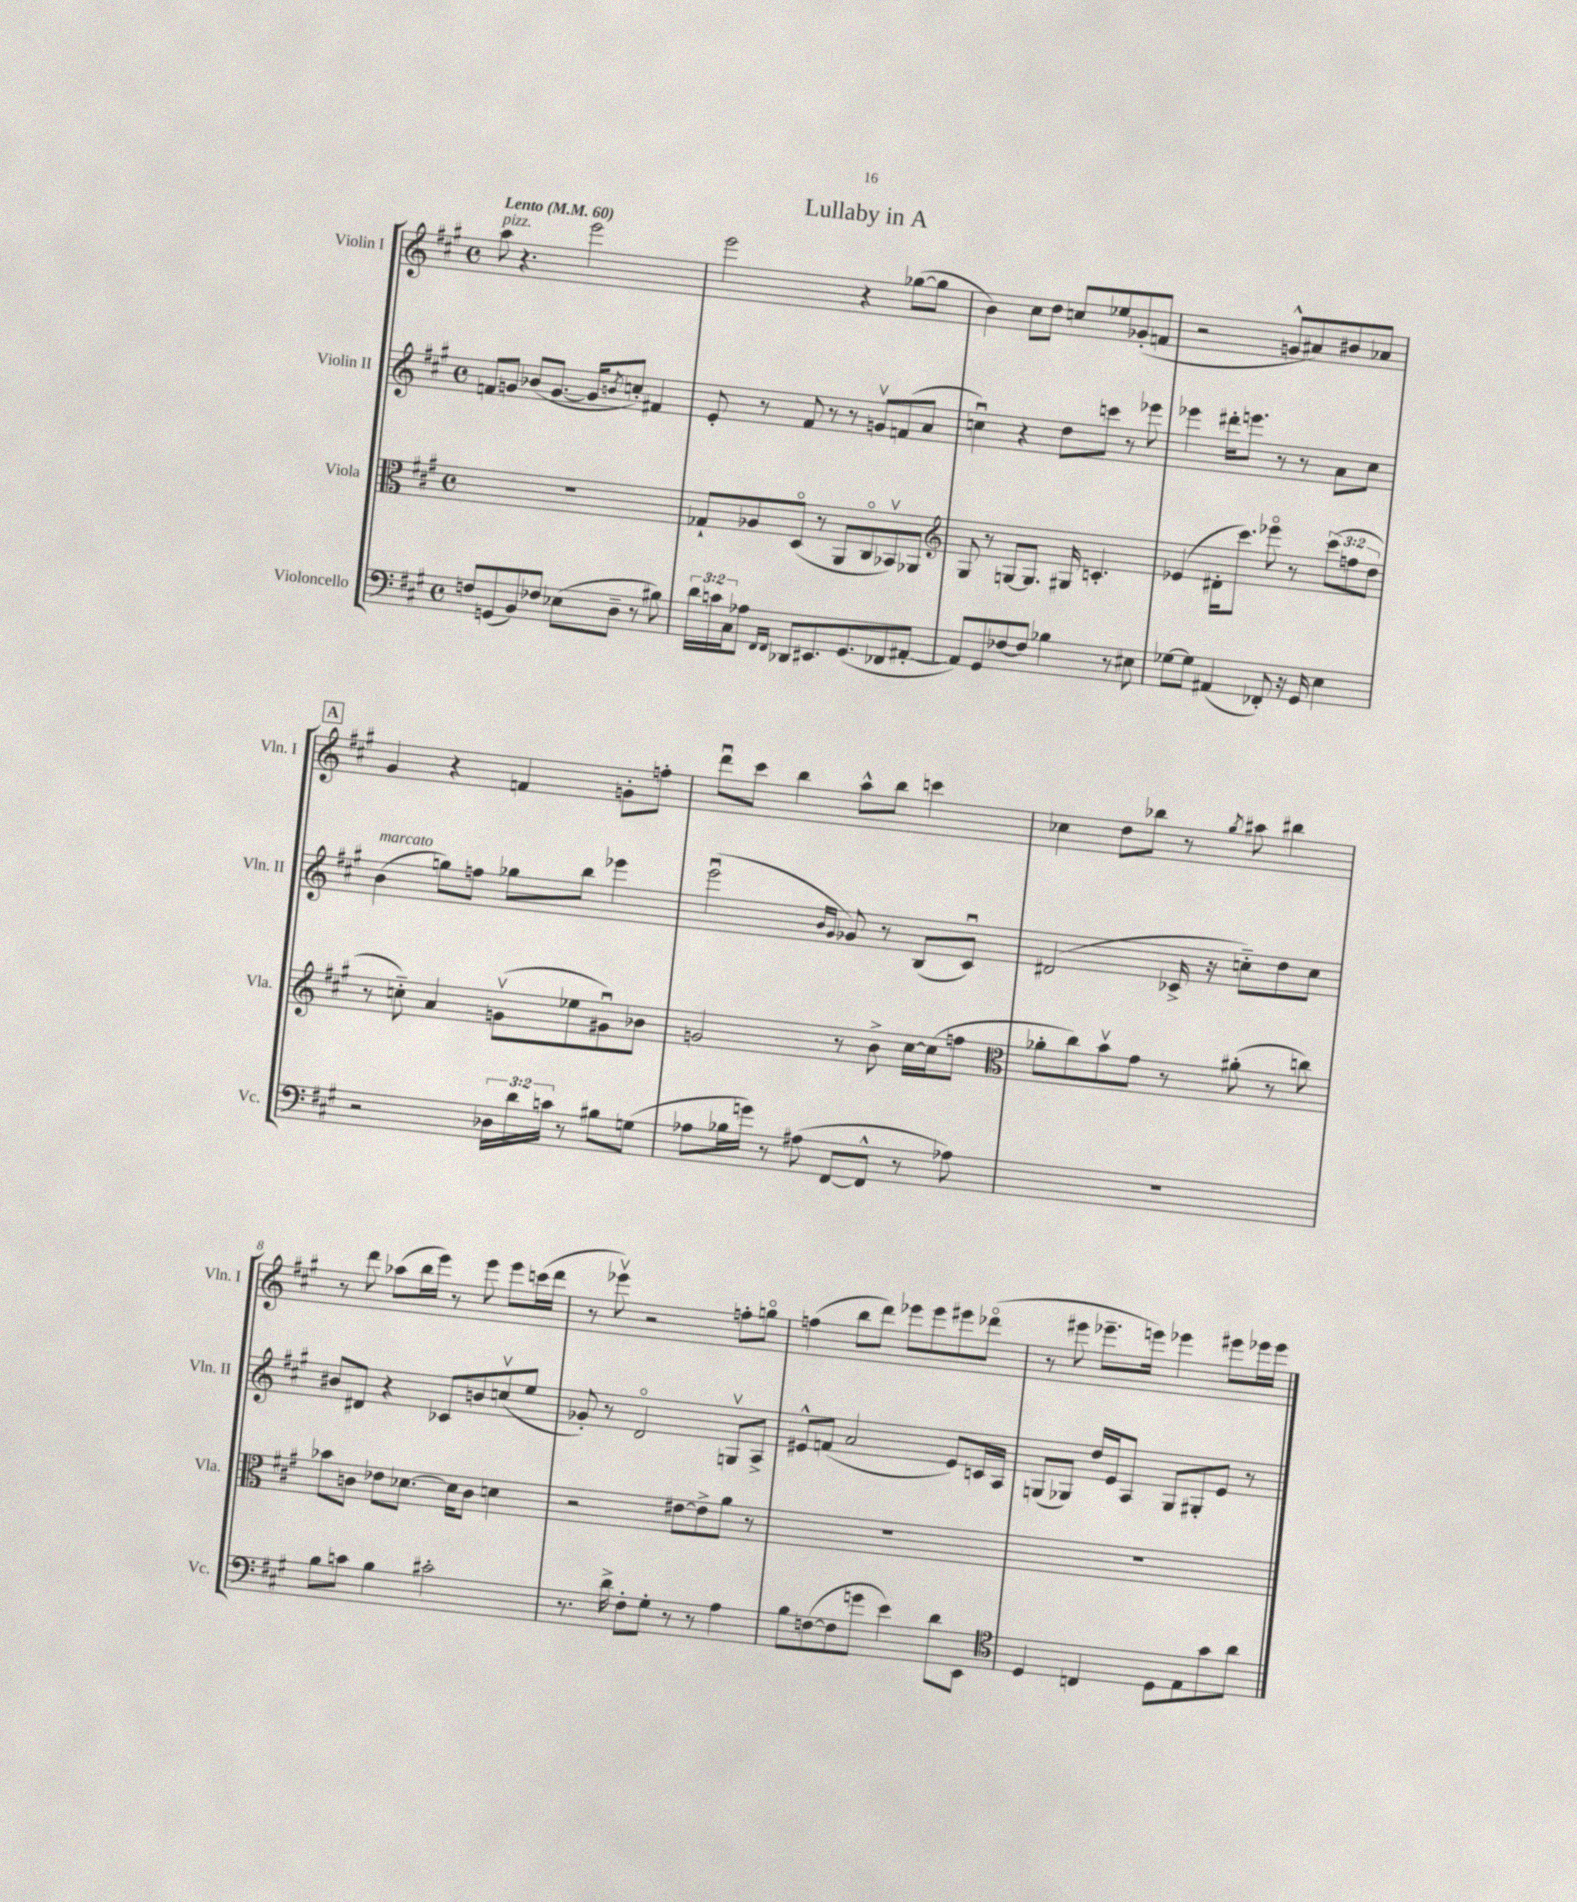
\header { title = "Lullaby in A" }
<<
\new StaffGroup <<
\new Staff = "s0" \with { instrumentName = "Violin I" shortInstrumentName = "Vln. I" } {
    \clef treble \key a \major \defaultTimeSignature \time 4/4 \tempo "Lento" 4 = 60
    a''8^\markup { \italic "pizz." } r4. e'''2 |
    e'''2 r4 ges''8~( ges''8 |
    b'4) cis''8 d''8 c''8 ees''8 ges'8-.( f'8 |
    r2 g'8-^ ais'8) bis'8 aes'8 |
    \mark \markup { \box "A" } gis'4 r4 f'4 g'8-. f''8-. |
    d'''8\downbow cis'''8 b''4 a''8-^ b''8 c'''4 |
    ces''4 d''8 bes''8 r8 \acciaccatura { gis''8 } ais''8 bis''4 |
    r8 d'''8 aes''8( b''16 e'''16) r8 e'''8 e'''8 c'''16( d'''16 |
    r8 ees'''8\upbow) r2 f''8-. g''8\flageolet |
    f''4( b''8 d'''8) ees'''8 ees'''8 eis'''8 des'''8\flageolet( |
    r8 eis'''8 ees'''8.-- e'''16) ees'''4 eis'''8 ees'''16 ees'''16 \bar "|." |
}
\new Staff = "s1" \with { instrumentName = "Violin II" shortInstrumentName = "Vln. II" } {
    \clef treble \key a \major \defaultTimeSignature \time 4/4
    f'8 g'8 bes'8( g'8.~ g'16 \acciaccatura { b'8 } c''8-.) fis'4 |
    e'8-. r8 fis'8 r8 r8 g'8\upbow f'8( a'8 |
    c''4\downbow) r4 d''8 c'''8 r8 ees'''8 |
    ees'''4 dis'''16-. e'''8. r8 r8 a'8 cis''8 |
    \mark \markup { \box "A" } b'4^\markup { \italic "marcato" }( g''8) f''8 ges''8 b''8 ees'''4 |
    e'''2\downbow( \grace { b'16 gis'16 } ges'8) r8 b8( cis'8\downbow) |
    dis'2( ces'16-> r16 c''8-_) d''8 c''8 |
    bis'8 dis'8 r4 ces'8 b'8 c''8\upbow( e''8 |
    ges'8-.) r8 d'2\flageolet g8\upbow a8-> |
    eis'8-^ f'8( a'2 eis'8) c'16 a16 |
    g8( ges8) d''16 e'16 a8 ges8 gis8-. e'8 r8 \bar "|." |
}
\new Staff = "s2" \with { instrumentName = "Viola" shortInstrumentName = "Vla." } {
    \clef alto \key a \major \defaultTimeSignature \time 4/4 \override Staff.TupletNumber.text = #tuplet-number::calc-fraction-text
    R1 |
    ges8-! aes8 d8\flageolet( r8 a,8 cis8\flageolet bes,8\upbow) aes,8 |
    \clef treble gis8 r8 g8~ g8. gis16 c'4.-. |
    ees'4( dis'16-. cis'''8.) ees'''8\flageolet r8 \tuplet 3/2 { cis'''8( f''8 d''8 } |
    \mark \markup { \box "A" } r8 c''8-_) a'4 g'8\upbow( ees''8 gis'8\downbow) bes'8 |
    g'2 r8 b'8-> cis''16~ cis''16( f''8 |
    \clef alto aes'8-. cis''8) b'8\upbow gis'8 r8 ais'8-.( r8 c''8) |
    bes'8 c'8 ees'8 des'8.~ des'16 c'8 d'4 |
    r2 eis'8~ eis'8-> a'8 r8 |
    R1 |
    R1 \bar "|." |
}
\new Staff = "s3" \with { instrumentName = "Violoncello" shortInstrumentName = "Vc." } {
    \clef bass \key a \major \defaultTimeSignature \time 4/4 \override Staff.TupletNumber.text = #tuplet-number::calc-fraction-text
    f8 g,8( b,8) fes8 ees8( d8-- r8 bis8) |
    \tuplet 3/2 { d'16 c'16 cis16 } aes8 \grace { fis,16 fis,16 } des,8 eis,8. gis,8.( fes,8 ais,8~-. |
    ais,8) gis,8 fes8~ fes8 bes4 r8 eis8 |
    ges8~ ges8 ais,4( fes,8-.) r16 gis,16 e4 |
    \mark \markup { \box "A" } r2 \tuplet 3/2 { des16 d'16 c'16 } r8 bis8 g8( |
    aes8 bes16 g'16) r8 ais8( fis,8~ fis,8-^ r8 aes8) |
    r1 |
    b8 c'8 b4 cis'2-. |
    r8. d'16-> fis8-. gis8-. r8 r8 a4 |
    b8 f8~( f8 g'8 e'4) d'8 e,8 |
    \clef tenor d4 c4 d8 e8 gis'8 a'8 \bar "|." |
}
>>
>>
